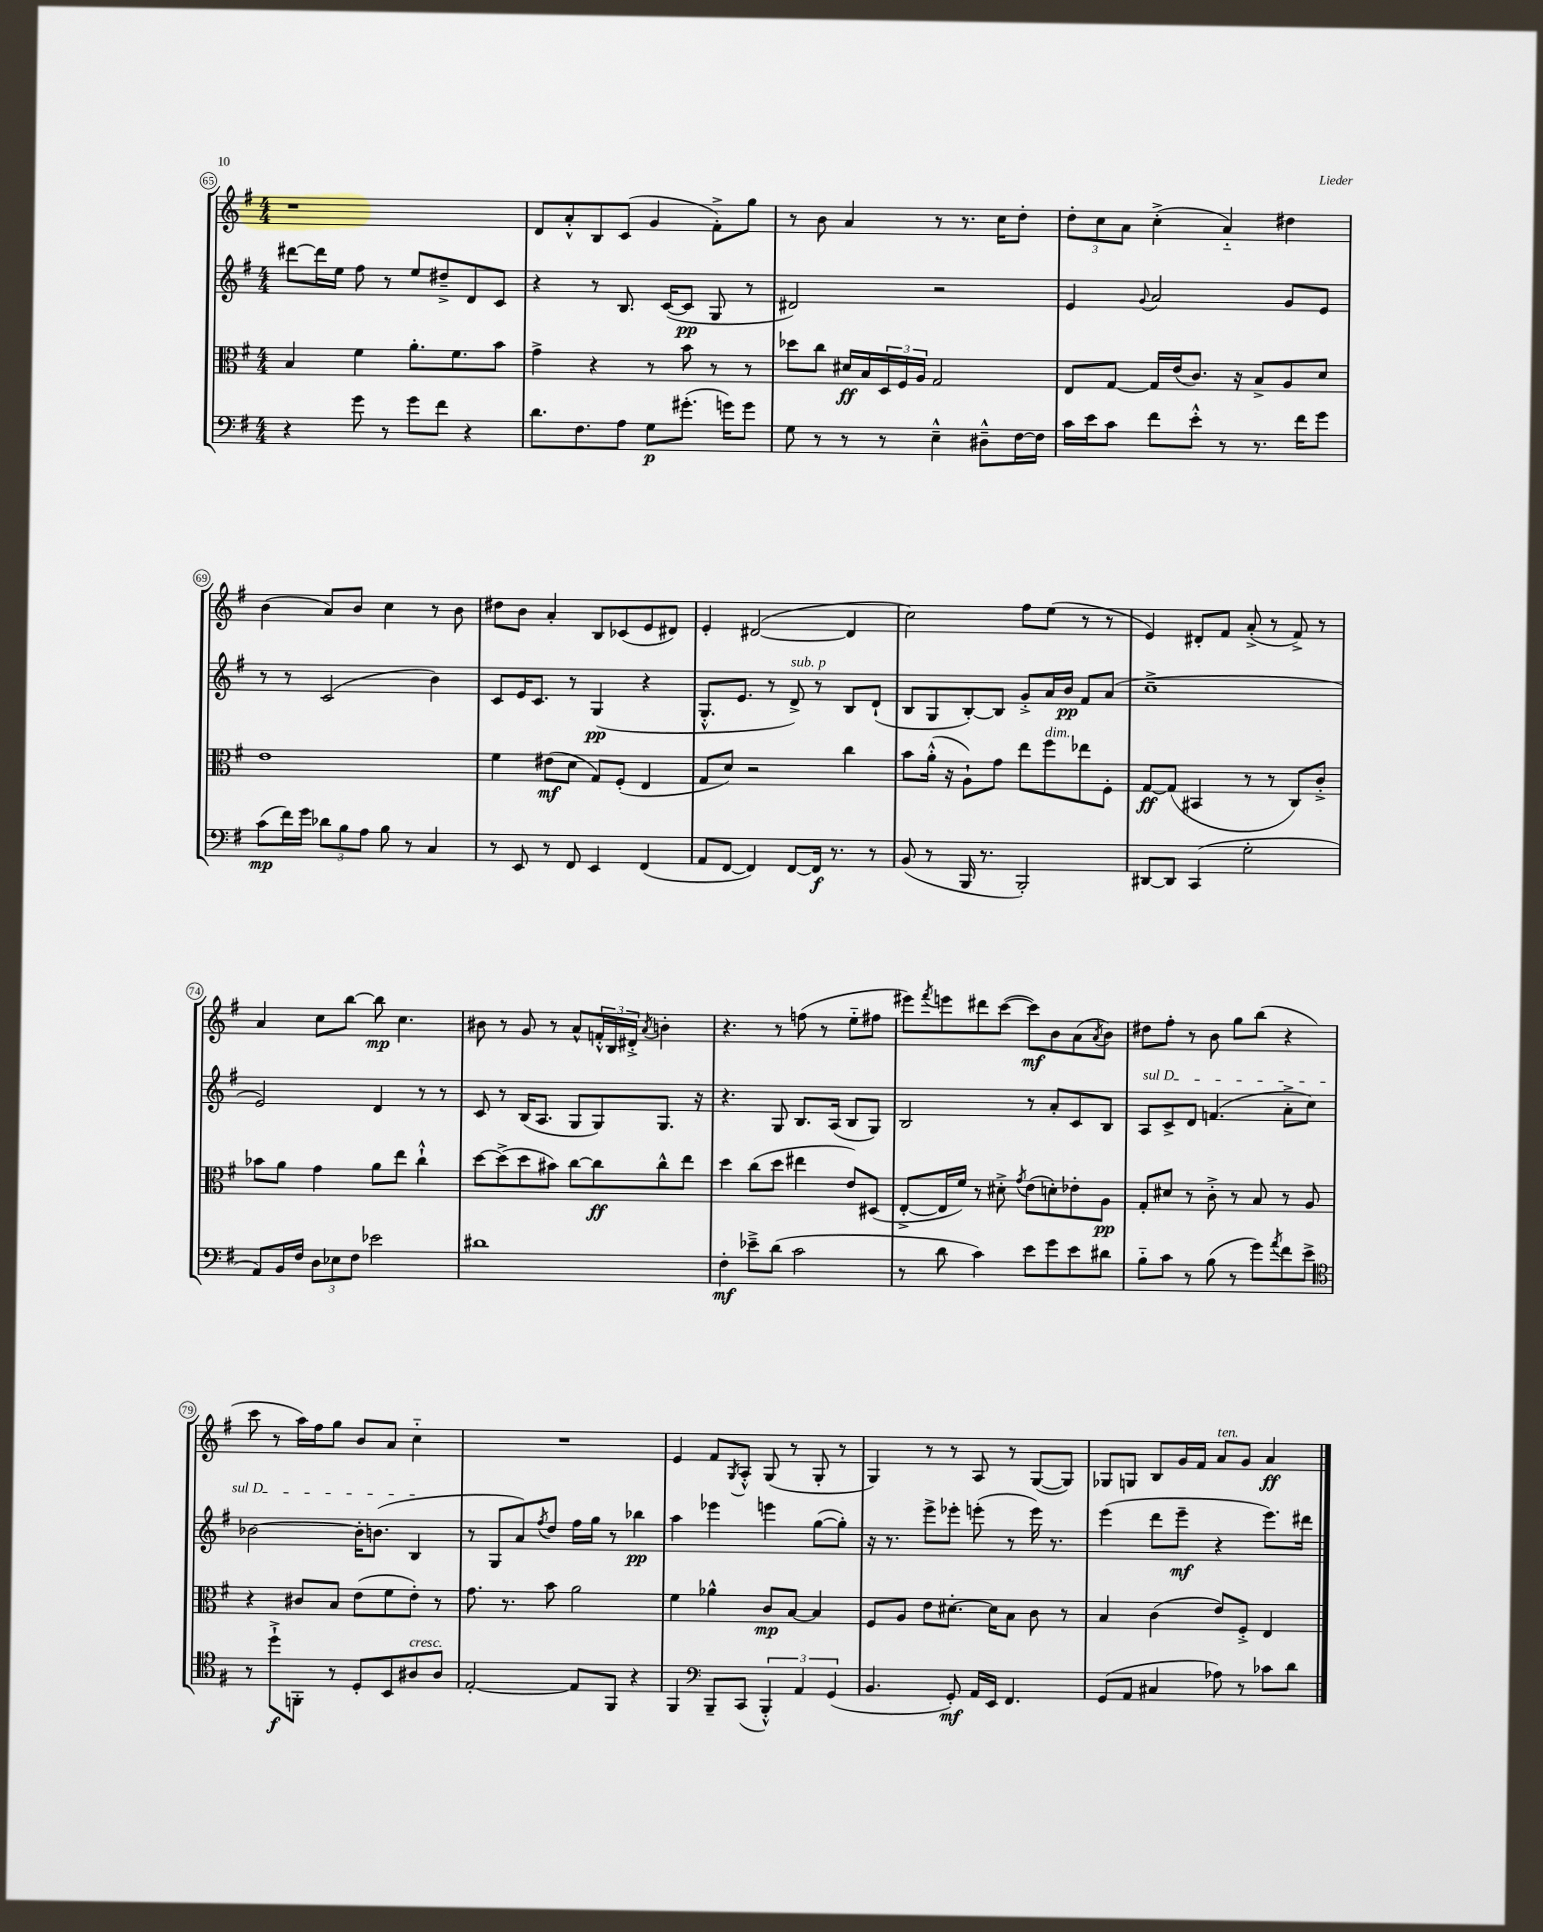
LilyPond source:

<<
\new StaffGroup <<
\new Staff = "s0" {
    \clef treble \key g \major \numericTimeSignature \time 4/4
    r1 |
    d'8 a'8-.-^ b8 c'8( g'4 fis'8-.->) g''8 |
    r8 b'8 a'4 r8 r8. c''16 d''8-. |
    \tuplet 3/2 { d''8-. c''8 a'8 } c''4-.->( a'4-_) dis''4 |
    b'4( a'8) b'8 c''4 r8 b'8 |
    dis''8 b'8 a'4-. b8 ces'8( e'8 dis'8) |
    e'4-. dis'2~( dis'4 |
    c''2) fis''8 e''8( r8 r8 |
    e'4) dis'8-. fis'8 a'8-.->( r8 fis'8->) r8 |
    a'4 c''8 b''8~ b''8\mp c''4. |
    bis'8 r8 g'8 r8 a'8-^ \tuplet 3/2 { f'16-.-^ b16 dis'16-.-> } \acciaccatura { a'8 } b'4-. |
    r4. r8 f''8( r8 e''8-_ fis''8 |
    eis'''8) \acciaccatura { fis'''8 } e'''8 dis'''8 c'''8~( c'''8\mf) b'8 a'8( \acciaccatura { a'8 } b'8) |
    dis''8 fis''8-. r8 b'8 g''8 b''8( r4 |
    c'''8 r8 a''16) fis''16 g''8 b'8 a'8 c''4-_ |
    R1 |
    e'4 fis'8 \acciaccatura { g8 } a8-.-^ g8( r8 g8-. r8 |
    g4) r8 r8 a8 r8 g8~( g8) |
    ges8 g8 b8 g'16 fis'16 a'8^\markup { \italic "ten." } g'8 a'4\ff \bar "|." |
}
\new Staff = "s1" {
    \clef treble \key g \major \numericTimeSignature \time 4/4
    dis'''8~ dis'''16 e''16 fis''8 r8 e''8 dis''8---> d'8 c'8 |
    r4 r8 b8. c'16~( c'8\pp g8 r8 |
    dis'2) r2 |
    e'4 \appoggiatura { g'8 } a'2 g'8 e'8 |
    r8 r8 c'2( b'4) |
    c'8 e'16 c'8. r8 g4\pp( r4 |
    g8.-.-^ e'8. r8 d'8->^\markup { \italic "sub. p" }) r8 b8 d'8-!( |
    b8 g8 b8~-.) b8 g'8-.-> a'16 b'16\pp fis'8 a'8( |
    c''1---> |
    e'2) d'4 r8 r8 |
    c'8 r8 b16( a8. g8 g8) g8. r16 |
    r4. g8 b8. a16( b8 g8) |
    b2 r8 a'8-. c'8 b8 |
    \once \override TextSpanner.bound-details.left.text = \markup { \italic "sul D" } a8\startTextSpan c'8-> d'8 f'4.( a'8-.-> c''8) |
    bes'2~ bes'16-. b'8.( b4\stopTextSpan |
    r8 g8 a'8) \acciaccatura { fis''8 } d''8 fis''16 g''16 r8 bes''4\pp |
    a''4 ees'''4 e'''4 g''8~( g''8-.) |
    r16 r8. e'''8-> ees'''8-. e'''8-.( r8 e'''16) r8. |
    e'''4( d'''8 e'''8--\mf r4 e'''8.) dis'''16 \bar "|." |
}
\new Staff = "s2" {
    \clef alto \key g \major \numericTimeSignature \time 4/4
    b4 fis'4 a'8.-. fis'8. b'8 |
    g'4-> r4 r8 b'8 r8 r8 |
    des''8 c''8 dis'16\ff b16 \tuplet 3/2 { d16 fis16 a16 } g2 |
    e8 g8~ g16 e'16( c'8.) r16 b8-> a8 d'8 |
    e'1 |
    fis'4 eis'8\mf( d'8 g8) fis8-.( e4 |
    g8 d'8) r2 c''4 |
    b'8 a'16-.-^( r16 a8-!) g'8 e''8 fis''8^\markup { \italic "dim." } ees''8 fis8-. |
    g8~\ff g8( bis,4 r8 r8 c8) c'8-.-> |
    bes'8 a'8 g'4 a'8 e''8 c''4-!-^ |
    d''8~ d''8->( d''8 bis'8) c''8~ c''8\ff c''8-^ e''8 |
    d''4 c''8( d''8 eis''4 e'8) dis8( |
    e8~-.-> e16 fis'16) r8 dis'8-.-> \acciaccatura { g'8 } e'8( d'8-.) ees'8-. a8\pp |
    g8-. dis'8 r8 c'8-.-> r8 b8 r8 a8 |
    r4 cis'8 b8 e'8( fis'8 e'8-.) r8 |
    g'8. r8. b'8 a'2 |
    fis'4 aes'4-^ c'8\mp b8~ b4 |
    fis8 a8 e'8 dis'8.~-. dis'16 b8 c'8 r8 |
    b4 c'4( e'8) fis8-.-> e4 \bar "|." |
}
\new Staff = "s3" {
    \clef bass \key g \major \numericTimeSignature \time 4/4
    r4 g'8 r8 g'8 fis'8 r4 |
    d'8. fis8. a8 g8\p gis'8.-.( g'16) g'8 |
    g8 r8 r8 r8 e4---^ dis8---^ fis16~ fis16 |
    c'16 e'16 c'8 fis'8 e'8-.-^ r8 r8. fis'16 g'8 |
    c'8\mp( fis'16) g'16 \tuplet 3/2 { des'8 b8 a8 } b8 r8 c4 |
    r8 e,8 r8 fis,8 e,4 fis,4( |
    a,8 fis,8~ fis,4) fis,8~ fis,16\f r8. r8 |
    b,8( r8 b,,16 r8. b,,2-.) |
    dis,8~ dis,8 c,4( g2-. |
    a,8) b,16 fis16 \tuplet 3/2 { d8 ees8 fis8 } ees'2 |
    dis'1 |
    fis4-.\mf ees'8---> d'8( c'2 |
    r8 d'8 c'4) e'8 g'8 e'8 dis'8 |
    b8-_ c'8 r8 b8( r8 g'8) \acciaccatura { a'8 } fis'8 e'8-> |
    \clef tenor r8 d''8-!->\f f,8-. r8 d8-. b,8 ais8^\markup { \italic "cresc." } ais8 |
    e2~-. e8 fis,8 r4 |
    fis,4 \clef bass b,,8-- c,8( \tuplet 3/2 { b,,4-.-^) a,4 g,4( } |
    b,4. g,8-.\mf) a,16 e,16 fis,4. |
    g,8( a,8 cis4 aes8) r8 ces'8 d'8 \bar "|." |
}
>>
>>
\layout { \context { \Score currentBarNumber = #65 \override BarNumber.stencil = #(make-stencil-circler 0.1 0.3 ly:text-interface::print) } }
